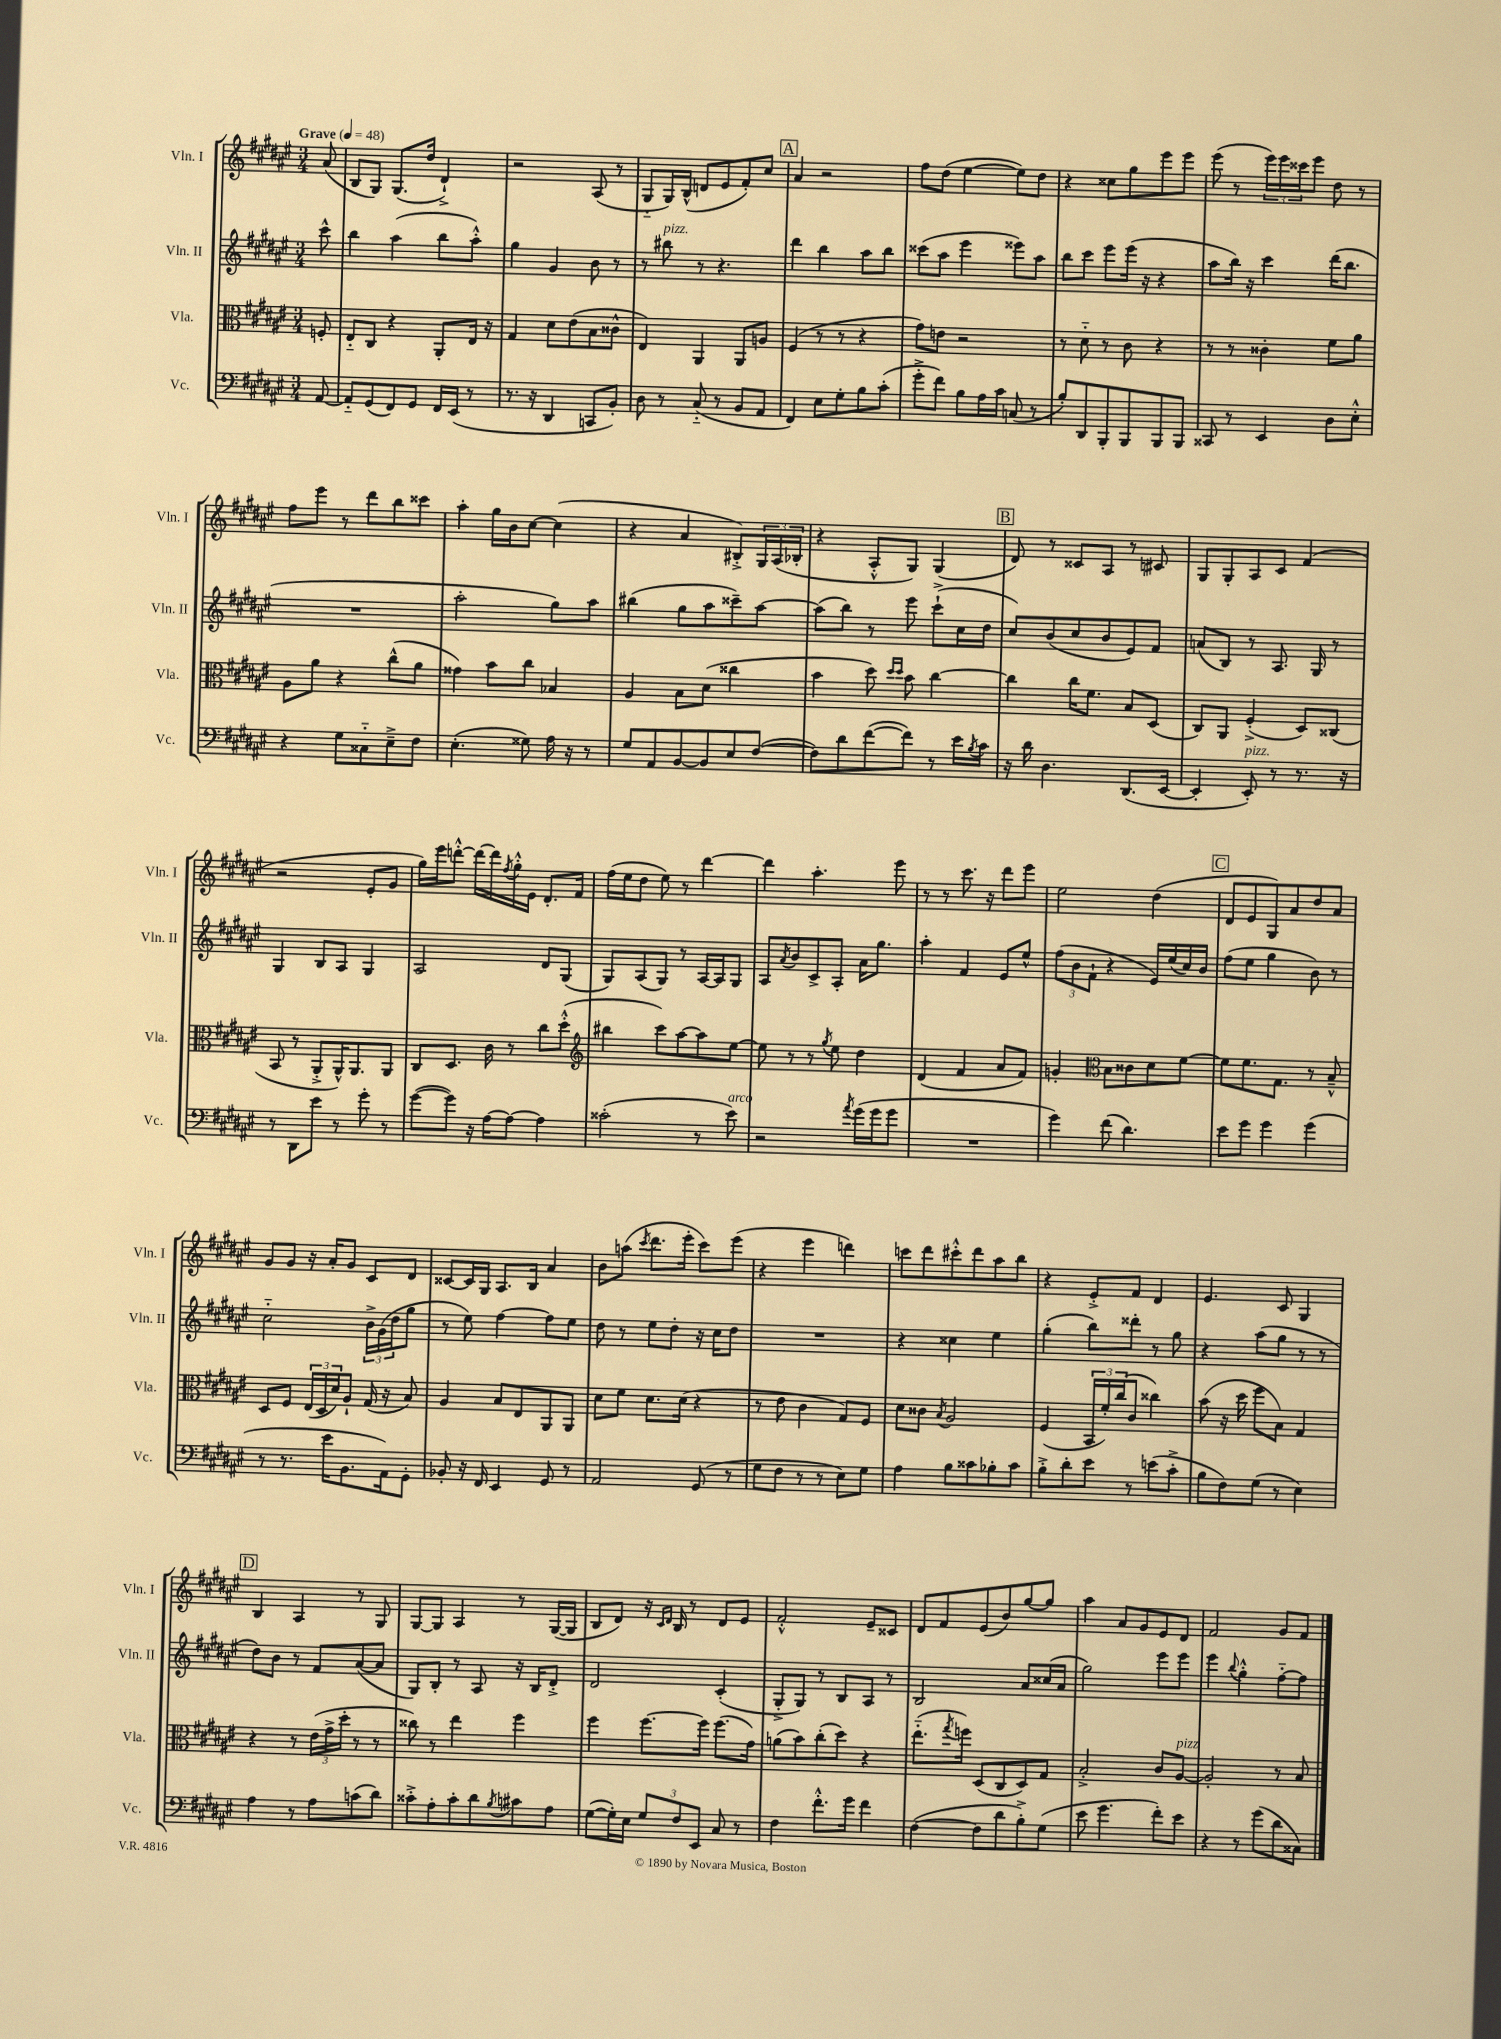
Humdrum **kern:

**kern	**kern	**kern	**kern
*staff4	*staff3	*staff2	*staff1
*clefF4	*clefC3	*clefG2	*clefG2
*k[f#c#g#d#a#e#]	*k[f#c#g#d#a#e#]	*k[f#c#g#d#a#e#]	*k[f#c#g#d#a#e#]
*M3/4	*M3/4	*M3/4	*M3/4
*MM48	*MM48	*MM48	*MM48
[8AA#/	8F'/	8ccc#^^\	(8a#/
=	=	=	=
8AA#'~/]L	8E#'~/L	4bb\	8B/L
(8GG#/	8C#/J	.	8G#/J)
8FF#/)	4r	(4aa#\	(8.G#/L
8GG#/J	.	.	.
.	.	.	16dd#/Jk
16FF#/LL	8AA#'/L	8bb\L	4d#`^/)
(16EE#/JJ	.	.	.
8r	16E#/Jk	8aa#'^^\J)	.
.	16r	.	.
=	=	=	=
8.r	4G#/	4gg#\	2r
16r	.	.	.
4DD#/	8d#\L	4g#/	.
.	(8e#\	.	.
8CC/L	8B\	8b\	(8A#/
8BB'/J)	8c##^^\J	8r	8r
=	=	=	=
8D#\	4E#/)	8r	8G#'~/L
8r	.	8bb#\	16G#/L)
.	.	.	(16B^^/JJ
(8C#'~/	4AA#/	8r	8d/L
8r	.	4.r	8e#/
8BB/L	8AA#/L	.	8f#'/)
8AA#/J	8A/J	.	8cc#/J
=	=	=	=
4FF#/)	(4F#/	4ddd#\	4a#/
8E#\L	8r	4bb\	2r
8G#'\	8r	.	.
8B\	4r	8aa#\L	.
(8c#'\J	.	8bb\J	.
=	=	=	=
8g#'^\L	8g#\L)	(8ccc##\L	8ff#\L
8f#\J)	8e\J	8aa#\J	(8dd#\J
8B\L	2r	4eee#\	[4ee#\
16A#\L	.	.	.
16c#\JJ	.	.	.
(8C/	.	8eee##\L)	8ee#\]L)
8r	.	8aa#\J	8dd#\J
=	=	=	=
8B'/L)	8r	8bb\L	4r
8DD#/	8d#'~\	8ccc#\J	.
8BBB'/	8r	8eee#\L	8cc##\L
8BBB/	8c#\	(16eee#\Jk	8gg#\
.	.	16r	.
8BBB/	4r	4r	8eee#\
8BBB/J	.	.	8eee#\J
=	=	=	=
8CC##/	8r	8aa#\L	(8eee#\
8r	8r	16bb\Jk)	8r
.	.	16r	.
4EE#/	4c##'\	4ccc#\	24eee#\LL)
.	.	.	24eee#\
.	.	.	24ccc##\J
.	.	.	8eee#\J
8D#\L	8f#\L	(16ddd#\LK	8dd#\
.	.	8.bb\J	.
8E#'^^\J	8a#\J	.	8r
=	=	=	=
4r	8A#\L	2.r	8ff#\L
.	8a#\J	.	8eee#\J
8G#\L	4r	.	8r
8C##'~\	.	.	8ddd#\L
8E#~^\	(8cc#^^\L	.	8bb\
8F#\J	8a#\J	.	8ccc##\J
=	=	=	=
(4.E#'\	4g##\)	2aa#'\	4aa#'\
.	8b\L	.	16gg#\LL
.	.	.	16b\J
8G##\)	8cc#\J	.	[8cc#\J
16A#\	4B-/	8gg#\L)	(4cc#\]
16r	.	.	.
8r	.	8aa#\J	.
=	=	=	=
8G#/L	4A#/	(4bb#\	4r
8AA#/	.	.	.
[8BB/	8B\L	8gg#\L	4a#/
8BB/]	(8d#\J	8aa#\	.
8E#/	4cc##\	8ccc##~\)	8B#'^/L)
([8F#/J	.	[8aa#\J	24G#/L
.	.	.	(24A#/
.	.	.	24B-'/JJ
=	=	=	=
8F#\]L)	4b\	(8aa#\]L	4r
8d#\	.	8bb\J)	.
([8f#\	8dd#\)	8r	8A#'^^/L
.	16qqdd#/LL	.	.
.	16qqdd#/JJ	.	.
8f#\]J)	8b\	8eee#\	8G#/J)
8r	[4cc#\	(8ccc#`^\L	(4G#/
16e#\LL	.	16cc#\L	.
8qB/	.	.	.
16c#\JJ	.	16dd#\JJ	.
=	=	=	=
16r	4cc#\]	8cc#/L)	8d#/)
16d#\	.	.	.
4.D#\	.	(8b/	8r
.	16cc#\LK	8cc#/	8c##/L
.	8.f#\J	.	.
.	.	8b/	8A#/J
(8.DD#/L	8B/L	8e#/)	8r
.	(8D#/J	8f#/J	8c#/
[16EE#/Jk	.	.	.
=	=	=	=
4EE#'/]	8C#/L)	(8a/L	8G#/L
.	8AA#/J	8B/J)	8G#'/
8EE#'/)	(4F#'^/	8r	8A#/
8r	.	8.A#/	8c#/J
8.r	8D#/L)	.	(4f#/
.	.	16G#/	.
.	(8C##/J	8r	.
16r	.	.	.
=	=	=	=
8r	8BB/	4G#/	2r
8DD#\L	8r	.	.
8e#\J	8AA#'^/L	8B/L	.
8r	16AA#^^/K)	8A#/J	.
.	8.AA#/	.	.
8g#'\	.	4G#/	8e#'/L
8r	8AA#/J	.	8g#/J
=	=	=	=
([8g#\L	8C#/L	2A#/	16gg#\LL)
.	.	.	16eee#\J
8g#\]J)	8.D#/J	.	[8ddd'^^\J
16r	.	.	16ddd\_LL
[16A#\LK	16c#\	.	16ddd\]
.	.	.	8qff#/
8A#\_J	8r	.	16gg#'^^\
.	.	.	16e#\JJ
4A#\]	8cc#\L	8d#/L	8.d#'/L
.	(8dd#'^^\J	(8G#/J	.
.	.	.	16f#/Jk
=	=	=	=
*	*clefG2	*	*
(2c##'\	4bb#\	8G#/L)	(16ff#\LL
.	.	.	16ee#\J
.	.	(8A#/	8dd#\J
.	8ccc#\L)	8G#/J)	8ee#\)
.	[8aa#\	8r	8r
8r	8aa#\]	[16A#/LL	[4ddd#\
.	.	16A#/]J	.
8e#\)	[8ee#\J	8G#/J	.
=	=	=	=
2r	8ee#\]	8A#/L	4ddd#\]
.	.	8qa#/	.
.	8r	8b/	.
.	8r	8c#^/	4.aa#'\
.	8qgg#/	.	.
.	8ee#\	8A#'/J	.
8qa#/	.	.	.
(16g#\LL	4dd#\	16a#\LK	.
16g#\J	.	8.gg#\J	.
8g#\J	.	.	8eee#\
=	=	=	=
2.r	(4d#/	4aa#'\	8r
.	.	.	8r
.	4f#/	4f#/	8.ccc#\
.	.	.	16r
.	8a#/L	8e#/L	8ddd#\L
.	8f#/J)	8ee#^^/J	8eee#\J
=	=	=	=
4g#\)	4g'/	(12ff#\L	2ee#\
.	.	12b\	.
.	.	12f#`\J	.
*	*clefC3	*	*
(8f#\	8B\L	4r	.
4.d#\)	8c##\	.	.
.	8d#\	16e#/LL)	(4dd#\
.	.	(16ee#/	.
.	[8f#\J	16cc#/)	.
.	.	16b/JJ	.
=	=	=	=
8e#\L	8f#\]L	(8ff#\L	8d#/L
8g#\J	8.f#\	8ee#\J	8e#/
4g#\	.	4gg#\	8G#/)
.	8.G#\J	.	.
.	.	.	8a#/
(4g#\	8r	8b\)	8dd#/
.	8B~^^/	8r	8a#/J
=	=	=	=
8r	8D#/L	2cc#'~\	8g#/L
8.r	8F#/J	.	8g#/J
.	(24E#/LL	.	16r
.	24D#/	.	.
16e#\LK	.	.	16a#'/LK
.	24d#/J)	.	.
8.BB\	8A#`/J	.	8g#/J
.	(16G#/	24b^\LL	8c#/L
.	.	(24g#\	.
16AA#\k)	16r	.	.
.	.	24dd#\J	.
8GG#'\J	8B/)	8gg#\J	8d#/J
=	=	=	=
8BB-'/	4A#/	8r	[8c##/L
16r	.	8ee#\)	16c##/]L
16FF#/	.	.	16G#/JJ
4EE#/	8B/L	[4ff#\	8.A#/L
.	8E#/	.	.
.	.	.	16B/Jk
8GG#/	8AA#/	8ff#\]L	4a#/
8r	8AA#/J	8ee#\J	.
=	=	=	=
2AA#/	8d#\L	8dd#\	8b\L
.	8f#\J	8r	(8aa\J
.	.	.	8qccc#/
.	8.d#\L	8ee#\L	8.ddd#\L
.	.	8dd#'\J	.
.	(16d#\Jk	.	16eee#'\Jk
(8GG#/	4r	16r	8ccc#\L)
.	.	16cc#\LK	.
8r	.	8dd#\J	(8eee#\J
=	=	=	=
8G#\L	8r	2.r	4r
8F#\J	8e#\	.	.
8r	4c#\	.	4eee#\
8r	.	.	.
8E#\L)	8G#/L)	.	4ddd\)
8G#\J	8F#/J	.	.
=	=	=	=
4A#\	8d#\L	4r	8ccc\L
.	8c##\J	.	8ddd#\
.	8qB/	.	.
8B\L	2A#/	4cc##\	8ccc#'^^\
8c##\	.	.	8ddd#\
8B-'\	.	4ee#\	8aa#\
8c##\J	.	.	8bb\J
=	=	=	=
8B'^\L	(4F#/	(4gg#'\	4r
8d#'\	.	.	.
8e#\J	24BB/LL	8bb\L)	8e#'^/L
.	24f#'/)	.	.
.	(24cc#/J	.	.
8r	8c#/J	8ddd##'\J	8f#/J
(8e\L	4cc##\)	8r	4d#/
8c#'^\J	.	8gg#\	.
=	=	=	=
8B\L	(8b\	4r	4.e#/
8F#\)	16r	.	.
.	16dd#\	.	.
(8G#\J	8ff#\L	(8aa#\L	.
8r	8B\J)	8gg#\J	8c#/
4E#\)	4G#/	8r	4G#/
.	.	8r	.
=	=	=	=
4A#\	4r	8dd#\L)	4B/
.	.	8b\J	.
8r	8r	8r	4A#/
8A#\L	(24e#\LL	8f#/L	.
.	24g#^\	.	.
.	24dd#'\JJ	.	.
(8c\	8r	([8a#/	8r
8d#\J)	8r	8a#/]J	8G#/
=	=	=	=
8c##'^\L	8cc##\)	8G#/L)	[8G#/L
8A#'\	8r	8B'/J	8G#/]J
8c##'\	4ee#\	8r	4A#/
8d#\	.	8A#/	.
8qB/	.	.	.
8c#\	4ff#\	16r	8r
.	.	16B/LK	.
8A#\J	.	8d#'^/J	([16G#/LL
.	.	.	16G#/]JJ
=	=	=	=
([8G#\L	4ff#\	2d#/	8B/L
16G#'\]L)	.	.	8d#/J)
16E#\JJ	.	.	.
12G#/L	[8.ff#\L	.	16r
.	.	.	16qqc#/LL
.	.	.	16qqd#/JJ
.	.	.	16B/
12F#/	.	.	.
.	.	.	8r
12EE#/J	.	.	.
.	16ff#\]Jk	.	.
8C#/	(8.ff#\L	(4c#'/	8d#/L
8r	.	.	8e#/J
.	16g#\Jk)	.	.
=	=	=	=
4F#\	(8a\L	8G#'^/L	2f#'^^/
.	8b\)	8G#/J)	.
8.f#'^^\L	(8cc#'\	8r	.
.	8dd#\J)	8B/L	.
16g#\Jk	.	.	.
4f#\	4r	8A#/J	8e#~/L
.	.	8r	8c##/J
=	=	=	=
([4F#\	(8.ee#'~\L	2B/	8d#/L
.	.	.	8f#/
.	8qgg#/	.	.
.	16ff\Jk)	.	.
8F#\]L	(8D#/L	.	(8e#/
8d#\	8C#/	.	8b/)
8B'^\)	8D#/)	8a#/L	[8gg#/
(8G#\J	8G#/J	(16cc##/L	8gg#/]J
.	.	16a#/JJ	.
=	=	=	=
8e#\	2B'^/	2gg#\)	4aa#\
4.g#\	.	.	.
.	.	.	8a#/L
.	.	.	8g#/
8f#'\L)	8c#/L	8eee#\L	8e#/
8e#\J	[8A#/J	8eee#\J	8d#/J
=	=	=	=
4r	2A#'/]	4eee#\	2f#/
.	.	8qqbb/	.
8r	.	4gg#'^^\	.
(8g#\L	.	.	.
8d#\	8r	[8ff#'~\L	8g#/L
8C##\J)	8B/	8ff#\]J	8f#/J
==	==	==	==
*-	*-	*-	*-
